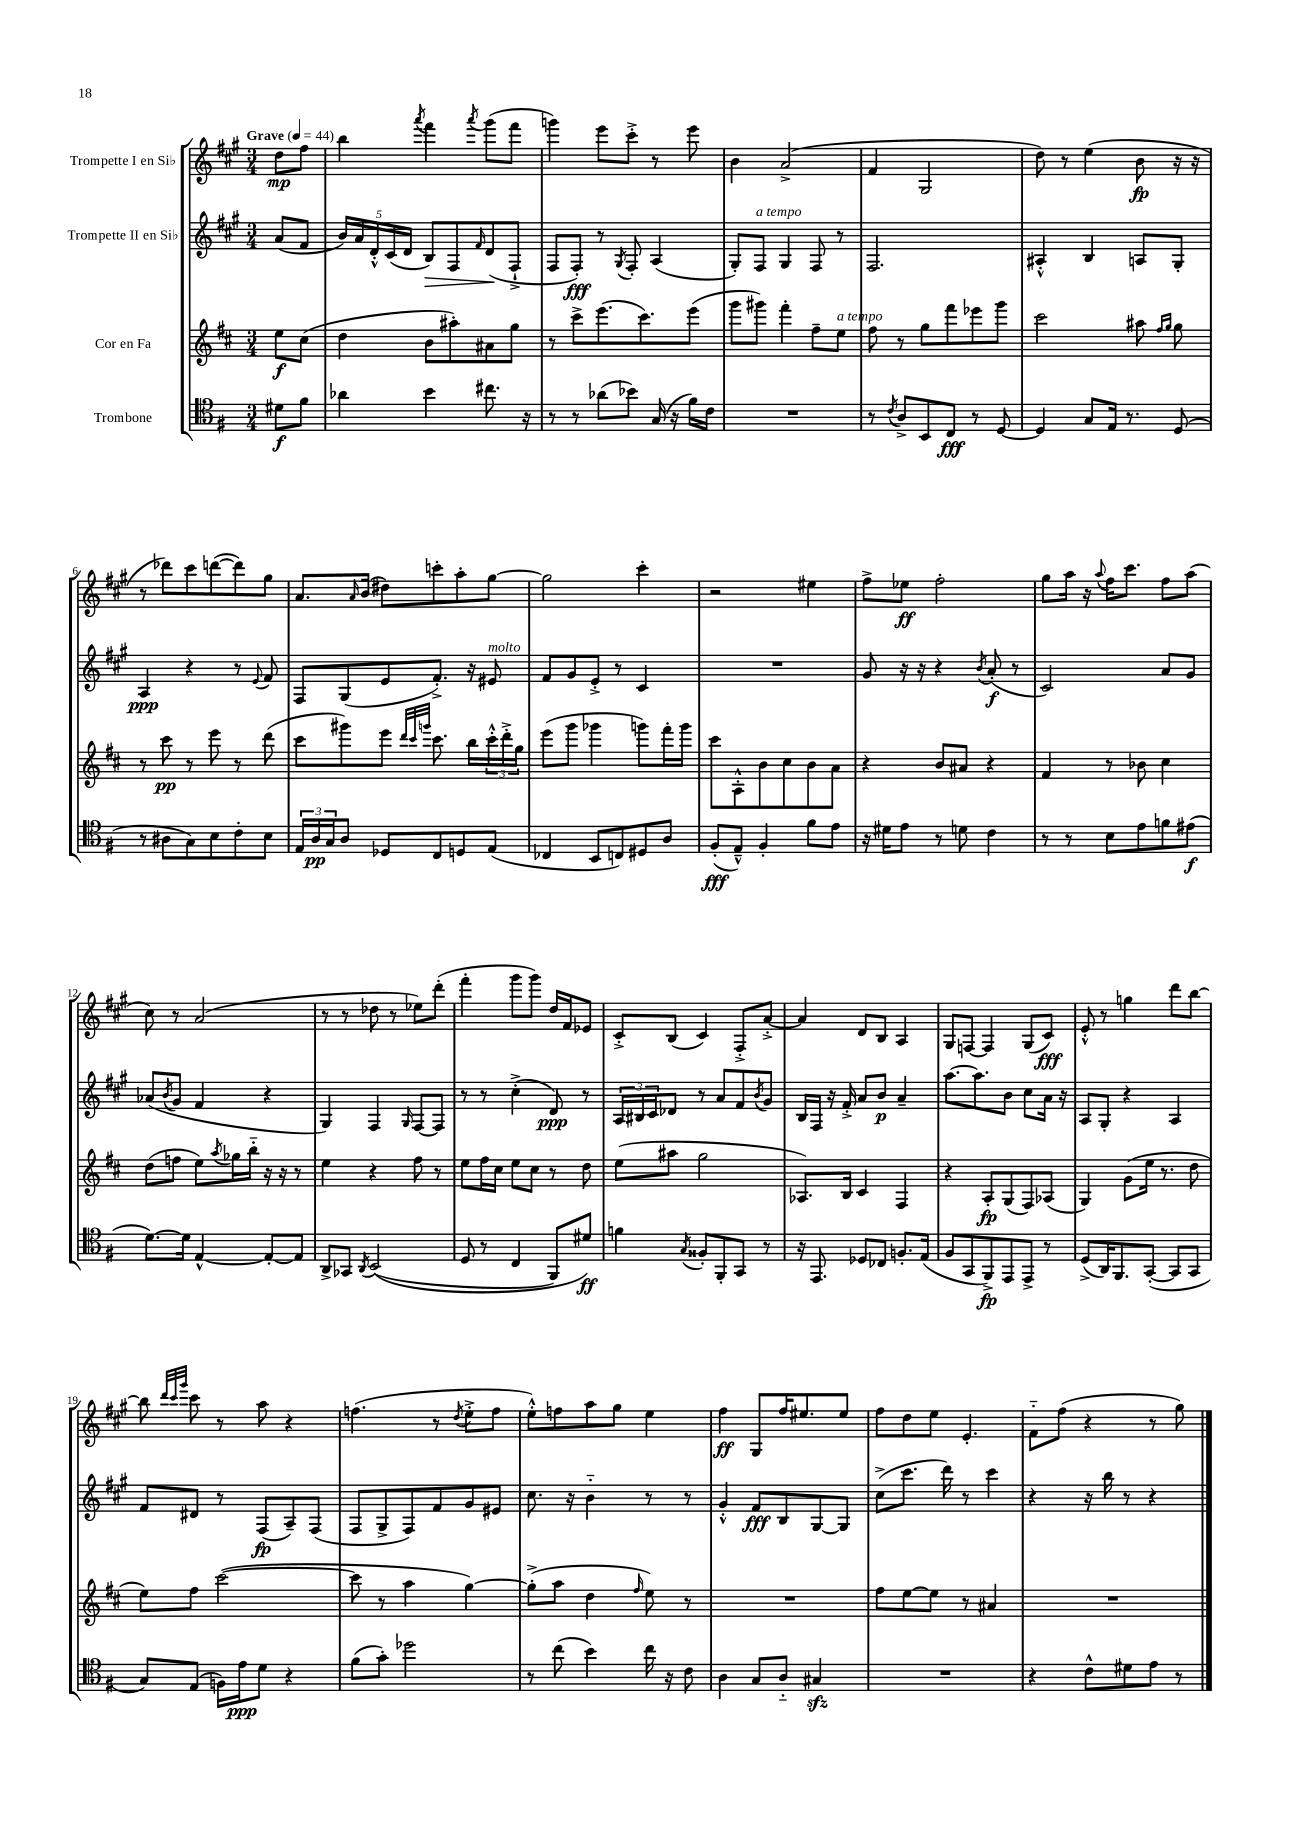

**kern	**kern	**kern	**kern
*staff4	*staff3	*staff2	*staff1
*clefC4	*clefG2	*clefG2	*clefG2
*k[f#]	*k[f#c#]	*k[f#c#g#]	*k[f#c#g#]
*M3/4	*M3/4	*M3/4	*M3/4
*MM44	*MM44	*MM44	*MM44
8d#\L	8ee\L	(8a/L	8dd\L
8f#\J	(8cc#\J	8f#/J	8ff#\J
=	=	=	=
4a-\	4dd\	20b/LL)	4bb\
.	.	20a/	.
.	.	20d'^^/	.
.	.	(20c#/	.
.	.	20d/JJ	.
.	.	.	8qaaa/
4b\	8b\L	8B/L)	4fff#\
.	8aa#'\)	8F#/	.
.	.	16qqf#/	8qaaa/
8.cc#\	8a#\	(8d/	(8ggg#\L
.	8gg\J	8F#`^/J	8fff#\J
16r	.	.	.
=	=	=	=
8r	8r	8F#/L	4ggg\)
8r	8ccc#^\L	8F#'/J)	.
(8a-\L	(8.eee\	8r	8eee\L
.	.	8qG#/	.
8b-\J)	.	8F#'/	8ccc#'^\J
.	8.ccc#\)	.	.
(16G/	.	(4A/	8r
16r	.	.	.
16f#\LL)	(8eee\J	.	8eee\
16c\JJ	.	.	.
=	=	=	=
2.r	8ggg\L	8G#'/L)	4b\
.	8ggg#\J)	8F#/J	.
.	4fff#'\	4G#/	(2a^/
.	8ff#~\L	8F#/	.
.	8ee\J	8r	.
=	=	=	=
8r	8ff#\	2.F#/	4f#/
8qc/	.	.	.
8A^/L	8r	.	.
8BB/	8gg\L	.	2G#/
8C/J	8fff#\	.	.
8r	8eee-\	.	.
[8D/	8ggg\J	.	.
=	=	=	=
4D/]	2ccc#\	4A#'^^/	8dd\)
.	.	.	8r
8G/L	.	4B/	(4ee\
16E/Jk	.	.	.
8.r	.	.	.
.	8aa#\	8A/L	8b\
.	16qqff#/LL	.	.
.	16qqgg/JJ	.	.
(8D/	8gg\	8G#'/J	16r
.	.	.	16r
=	=	=	=
8r	8r	4A/	8r
8A#\L	8ccc#\	.	8ddd-\L)
8G\)	8r	4r	8ccc#\
8B\	8eee\	.	([8ddd\
8c'\	8r	8r	8ddd\])
.	.	8qqe/	.
8B\J	(8ddd\	8f#/	8gg#\J
=	=	=	=
24E/LL	8ccc#\L	8F#/L	8.a/L
24A/	.	.	.
24G/J	.	.	.
8A/J	8ggg#\)	(8G#/	.
.	.	.	16qqa/
.	.	.	(16b/Jk
8D-/L	8eee\J	8e/	8dd#\L)
.	32qqddd/LLL	.	.
.	32qqccc#/	.	.
.	32qqggg/JJJ	.	.
8C/	8.ccc#\	8.f#'^/J)	8ccc'\
8D/	.	.	8aa'\
.	16bb\LL	16r	.
(8E/J	24ccc#'^^\	8e#/	[8gg#\J
.	24ddd'^\	.	.
.	24gg\JJ	.	.
=	=	=	=
4C-/	(8eee\L	8f#/L	2gg#\]
.	8ggg\J	8g#/	.
8BB/L	4ggg-\	8e'^/J	.
8C/)	.	8r	.
8D#/	8ggg\L)	4c#/	4ccc#'\
8A/J	16fff#'\L	.	.
.	16ggg\JJ	.	.
=	=	=	=
(8F#'/L	8ccc#\L	2.r	2r
8E~^^/J)	8A'^^\	.	.
4F#'/	8b\	.	.
.	8cc#\	.	.
8f#\L	8b\	.	4ee#\
8e\J	8a\J	.	.
=	=	=	=
16r	4r	8g#/	8ff#^\L
16d#\LK	.	.	.
8e\J	.	16r	8ee-\J
.	.	16r	.
8r	8b/L	4r	2ff#'\
8d\	8a#/J	.	.
.	.	8qb/	.
4c\	4r	(8a'/	.
.	.	8r	.
=	=	=	=
8r	4f#/	2c#/)	8gg#\L
8r	.	.	16aa\Jk
.	.	.	16r
.	.	.	8qqaa/
8B\L	8r	.	16ff#\LK
.	.	.	8.ccc#\J
8e\	8b-\	.	.
8f\	4cc#\	8a/L	8ff#\L
(8e#\J	.	8g#/J	(8aa\J
=	=	=	=
[8.d\L)	(8dd\L	(8a-/L	8cc#\)
.	.	8qb/	.
.	8ff\J	8g#/J	8r
16d\]Jk	.	.	.
[4E^^/	8ee\L)	4f#/	(2a/
.	8qaa/	.	.
.	16gg-\L	.	.
.	16bb'~\JJ	.	.
8E'/_L	16r	4r	.
.	16r	.	.
8E/]J	8r	.	.
=	=	=	=
8AA^/L	4ee\	4G#/)	8r
8GG-/J	.	.	8r
8qAA/	.	.	.
&((2BB/	4r	4F#/	8dd-\
.	.	.	8r
.	.	16qqG#/	.
.	8ff#\	[8F#/L	8ee-\L)
.	8r	8F#/]J	(8ddd'\J
=	=	=	=
8D/	8ee\L	8r	4fff#'\
8r	16ff#\L	8r	.
.	16cc#\JJ	.	.
4C/	8ee\L	(4cc#'^\	8ggg#\L
.	8cc#\J	.	8ggg#\J)
8FF#/L)	8r	8d/)	16dd/LL
.	.	.	16f#/J
8d#/J&)	8dd\	8r	8e-/J
=	=	=	=
4f\	(8ee\L	24A/LL	8c#'^/L
.	.	24B#/	.
.	.	24c#/J	.
.	8aa#\J	8d-/J	(8B/J
8qG/	.	.	.
8F##'/L	2gg\	8r	4c#/)
8FF#'/	.	8a/L	.
8GG/J	.	8f#/	8F#'^/L
.	.	8qb/	.
8r	.	8g#/J	[8a'^/J
=	=	=	=
16r	8.A-/L)	16B/LL	4a/]
8.EE/	.	16F#/JJ	.
.	.	16r	.
.	16B/Jk	16f#'^/	.
8D-/L	4c#/	8a/L	8d/L
8C-/J	.	8b/J	8B/J
8.F'/L	4F#/	4a~/	4A/
(16E/Jk	.	.	.
=	=	=	=
8F#/L	4r	[8.aa\L	8G#/L
8GG/	.	.	[8F/J
.	.	8.aa\]	.
8FF#^/)	8A'/L	.	4F/]
8EE/	(8G/	8b\J	.
8EE^/J	8F#/)	8cc#\L	(8G#/L
8r	(8A-/J	16a\Jk	8c#/J)
.	.	16r	.
=	=	=	=
(8D^/L	4G/)	8A/L	8e'^^/
16AA/K)	.	8G#'/J	8r
8.FF#/	.	.	.
.	(8g\L	4r	4gg\
([8GG'/J	16ee\Jk	.	.
.	8.r	.	.
8GG/]L	.	4A/	8ddd\L
8GG/J	8dd\	.	[8bb\J
=	=	=	=
8G/L)	8ee\L)	8f#/L	8bb\]
.	.	.	32qqddd/LLL
.	.	.	32qqccc#/
.	.	.	32qqggg#/JJJ
(8E/J	8ff#\J	8d#/J	8ccc#\
16F\LL)	([2ccc#\	8r	8r
16e\J	.	.	.
8d\J	.	(8F#/L	8aa\
4r	.	8A~/)	4r
.	.	(8F#/J	.
=	=	=	=
(8f#\L	8ccc#\]	8F#/L	(4.ff\
8g'\J)	8r	8G#^/	.
2dd-\	4aa\	8F#/)	.
.	.	8f#/	8r
.	.	.	8qdd/
.	[4gg\)	8g#/	8ee'^\L
.	.	8e#/J	8ff\J
=	=	=	=
8r	(8gg'^\]L	8.cc#\	8ee'^^\L)
(8cc\	8aa\J	.	8ff\
.	.	16r	.
4b\)	4dd\	4b'~\	8aa\
.	.	.	8gg#\J
.	16qqff#/	.	.
16cc\	8ee\)	8r	4ee\
16r	.	.	.
8c\	8r	8r	.
=	=	=	=
4A\	2.r	4g#'^^/	4ff#\
8G/L	.	8f#/L	8G#/L
8A'~/J	.	8B/	16ff#/K
.	.	.	8.ee#/
4G#/	.	[8G#/	.
.	.	8G#/]J	8ee#/J
=	=	=	=
2.r	8ff#\L	(8cc#^\L	8ff#\L
.	[8ee\	8.ccc#\J	8dd\
.	8ee\]J	.	8ee\J
.	.	16ddd\)	.
.	8r	8r	4.e'/
.	4a#/	4ccc#\	.
=	=	=	=
4r	2.r	4r	8f#'~\L
.	.	.	(8ff#\J
8c^^\L	.	16r	4r
.	.	16bb\	.
8d#\	.	8r	.
8e\J	.	4r	8r
8r	.	.	8gg#\)
==	==	==	==
*-	*-	*-	*-
